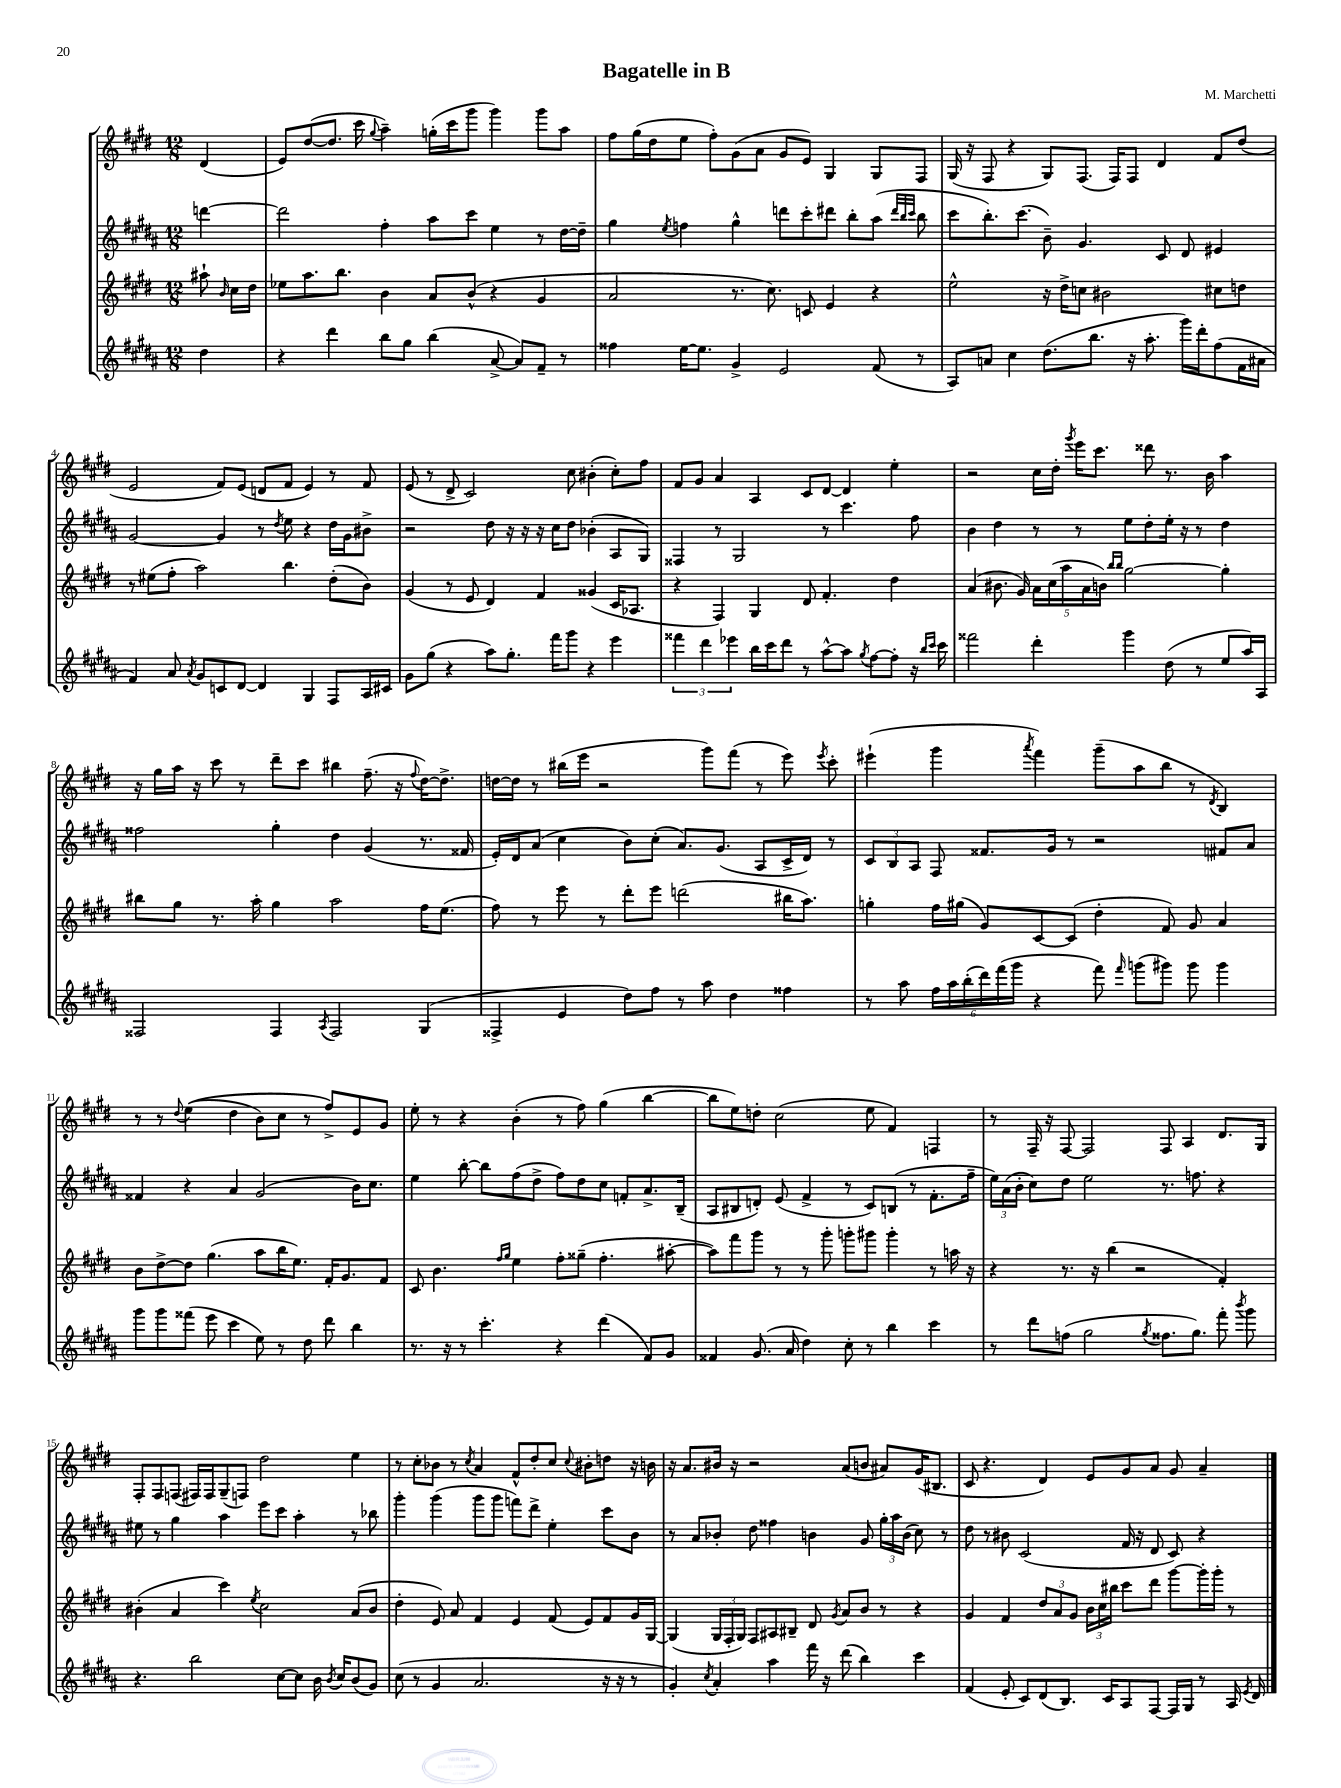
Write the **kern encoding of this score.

**kern	**kern	**kern	**kern
*staff4	*staff3	*staff2	*staff1
*clefG2	*clefG2	*clefG2	*clefG2
*k[f#c#g#d#a#]	*k[f#c#g#d#]	*k[f#c#g#d#a#]	*k[f#c#g#d#]
*M12/8	*M12/8	*M12/8	*M12/8
4dd#\	8aa#`\	[4ddd\	(4d#/
.	16qqb/	.	.
.	16cc#\LL	.	.
.	16dd#\JJ	.	.
=	=	=	=
4r	8ee-\L	2ddd\]	8e/L)
.	8.aa\	.	([8dd#/
4ddd#\	.	.	8.dd#/]J
.	8.bb\J	.	.
.	.	.	16ccc#\
.	.	.	8qqgg#/
8bb\L	4b\	4ff#'\	4aa~\)
8gg#\J	.	.	.
(4bb\	8a/L	8aa#\L	(16gg'\LL
.	.	.	16ccc#\J
.	(8b^^/J	8ccc#\J	8ggg#\J
[8a#^/	4r	4ee\	4ggg#\)
8a#/]L)	.	.	.
8f#~/J	4g#/	8r	8ggg#\L
8r	.	[16dd#\LL	8aa\J
.	.	16dd#~\]JJ	.
=	=	=	=
4ff##\	2a/	4gg#\	8ff#\L
.	.	.	(16gg#\L
.	.	.	16dd#\J
.	.	8qee/	.
[16ee\LK	.	4ff\	8ee\J
8.ee\]J	.	.	.
.	.	.	8ff#'\L)
4g#^/	8.r	4gg#^^\	(8g#\
.	.	.	8a\J
.	8.cc#\)	.	.
2e/	.	8ddd\L	8g#/L
.	8c/	8ccc#'\	8e/J)
.	4e/	8ddd#\J	4G#/
.	.	8bb'\L	.
(8f#/	4r	(8aa#\J	8G#/L
.	.	32qqddd#/LLL	.
.	.	32qqbb/	.
.	.	32qqccc#/JJJ	.
8r	.	8bb\	8F#/J
=	=	=	=
8A#/L)	2ee^^\	8ccc#\L	(16G#/
.	.	.	16r
8a/J	.	8.bb'\)	8F#/
4cc#\	.	.	4r
.	.	(8.ccc#\J	.
(8.dd#\L	16r	8b~\)	8G#/L)
.	16dd#^\LK	.	.
.	8cc\J	4.g#/	(8.F#/J
8.bb\J	.	.	.
.	2b#\	.	.
.	.	.	16F#/LK)
16r	.	.	8F#/J
8.aa#'\	.	.	.
.	.	8c#/	4d#/
16ggg#\LL)	.	8d#/	.
16ddd#'\J	.	.	.
(8ff#\	8cc#\L	4e#/	8f#/L
16f#\L	8dd\J	.	(8dd#/J
16a#\JJ	.	.	.
=	=	=	=
4f#/)	8r	[2g#/	2e/
.	(8ee#\L	.	.
8a#/	8ff#'\J	.	.
8qa#/	.	.	.
8g#/L	2aa\)	.	.
8c/	.	4g#/]	8f#/L)
[8d#/J	.	.	(8e/J
4d#/]	.	8r	8d/L
.	.	8qdd#/	.
.	4.bb\	8ee\	8f#/J
4G#/	.	4r	4e/)
8F#/L	(8dd#'\L	16dd#\LL	8r
.	.	16g#\J	.
16A#/L	8b\J)	8b#^\J	8f#/
16c#/JJ	.	.	.
=	=	=	=
8g#\L	(4g#/	2r	(8e/
(8gg#\J	.	.	8r
4r	8r	.	8d#^/
.	8e/	.	2c#/)
8aa#\L)	4d#/)	8dd#\	.
8.gg#'\J	.	16r	.
.	.	16r	.
.	4f#/	16r	.
16fff#\LK	.	16cc#\LK	.
8ggg#\J	.	8dd#\J	8cc#\
4r	(4g##/	(4b-'\	(4b#'\
4eee\	16c#/LK	8A#/L	8cc#'\L)
.	8.A-/J	.	.
.	.	8G#/J)	8ff#\J
=	=	=	=
6fff##\	4r	4F##/	8f#/L
.	.	.	8g#/J
6ddd#\	.	.	.
.	4F#/)	8r	4a/
6eee-\	.	.	.
.	.	2G#/	.
16bb\LL	4G#/	.	4A/
16ccc#\J	.	.	.
8ddd#\J	.	.	.
8r	8d#/	.	8c#/L
[8aa#^^\L	4.f#'/	8r	[8d#/J
8aa#\]J	.	4.ccc#\	4d#/]
8qgg#/	.	.	.
[8ff#\L	.	.	.
8ff#'\]J	4dd#\	.	4ee'\
16r	.	8ff#\	.
16qqbb/LL	.	.	.
16qqccc#/JJ	.	.	.
16ccc#\	.	.	.
=	=	=	=
2fff##\	(4a/	4b\	2r
.	8.b#\	4dd#\	.
.	16g#/)	.	.
4ddd#'\	20a\LL	8r	16cc#\LL
.	(20cc#\	.	.
.	.	.	16dd#'\JJ
.	20aa\	.	.
.	.	.	8qggg#/
.	.	8r	16eee\LK
.	20a\	.	.
.	.	.	8.ccc#\J
.	20b\JJ)	.	.
.	16qqbb/LL	.	.
.	16qqbb/JJ	.	.
4ggg#\	[2gg#\	8ee\L	.
.	.	8dd#'\	8ddd##\
(8dd#\	.	16ee'\Jk	8.r
.	.	16r	.
8r	.	8r	.
.	.	.	16b\
8ee/L	4gg#'\]	4dd#\	4aa\
16aa#/L)	.	.	.
16A#/JJ	.	.	.
=	=	=	=
2F##/	8bb#\L	2ff##\	16r
.	.	.	16gg#\LL
.	8gg#\J	.	16aa\JJ
.	.	.	16r
.	8.r	.	8ccc#\
.	.	.	8r
.	16aa'\	.	.
4F##/	4gg#\	4gg#'\	8ddd#~\L
.	.	.	8ccc#\J
8qA#/	.	.	.
2F##/	2aa\	4dd#\	4bb#\
.	.	(4g#/	(8.ff#~\
.	.	.	16r
.	.	.	8qqff#/
(4G#/	16ff#\LK	8.r	[16dd#\LK)
.	(8.ee\J	.	8.dd#^\]J
.	.	16f##/	.
=	=	=	=
4F##^/	8ff#\)	16e'/LL)	[16dd\LL
.	.	16d#/J	16dd\]JJ
.	8r	(8a#/J	8r
4e/	8eee\	4cc#\	(16bb#\LL
.	.	.	16eee\JJ
.	8r	.	2r
8dd#\L)	8ddd#'\L	8b\L)	.
8ff#\J	8eee\J	(8cc#'\J	.
8r	(2ddd\	8.a#/L)	.
8aa#\	.	.	8ggg#\L)
.	.	(8.g#/J	.
4dd#\	.	.	(8fff#\J
.	.	8A#/L	8r
4ff##\	16bb#\LK	16c#^/L	8eee\)
.	8.aa\J)	16d#/JJ)	.
.	.	.	8qeee/
.	.	8r	8ccc#'\
=	=	=	=
8r	4gg'\	12c#/L	(4eee#`\
.	.	12B/	.
8aa#\	.	.	.
.	.	12A#/J	.
24ff#\LL	16ff#\LL	8F#/	4ggg#\
24aa#\	.	.	.
.	(16gg#\JJ	.	.
(24bb'\	.	.	.
24ddd#\)	8g#/L)	8.f##/L	.
(24fff#\	.	.	.
24ggg#\JJ	.	.	.
.	.	.	8qaaa/
4r	[8c#/	.	4fff#\)
.	.	16g#/Jk	.
.	(8c#/]J	8r	.
8fff#\)	4dd#'\	2r	(8ggg#~\L
16qqfff#/	.	.	.
(8ggg\L	.	.	8aa\
8ggg#\J)	8f#/)	.	8bb\J
8ggg#\	8g#/	.	8r
.	.	.	8qd#/
4ggg#\	4a/	8f#/L	4B/)
.	.	8a#/J	.
=	=	=	=
8ggg#\L	8b\L	4f##/	8r
8ggg#\	[8dd#^\	.	8r
.	.	.	8qqdd#/
(8fff##\J	8dd#\]J	4r	&((4ee\
8eee\	(4.gg#\	.	.
4ccc#\	.	4a#/	4dd#\
8ee\)	8aa\L	(2g#/	8b\L)
8r	16bb\K	.	8cc#\J
.	8.ee\J)	.	.
8dd#\	.	.	8r
8ddd#\	16f#'/LK	.	8ff#^/L&)
.	8.g#/	.	.
4bb\	.	16b\LK)	8e/
.	.	8.cc#\J	.
.	8f#/J	.	8g#/J
=	=	=	=
8.r	8c#/	4ee\	8ee'\
.	4.b\	.	8r
16r	.	.	.
8r	.	[8bb'\	4r
4.ccc#'\	.	8bb\]L	.
.	16qqff#/LL	.	.
.	16qqgg#/JJ	.	.
.	4ee\	(8ff#\	(4b'\
.	.	8dd#^\J	.
4r	8ff#'\L	8ff#\L)	8r
.	(8gg##~\J	8dd#\	8ff#\)
(4ddd#\	4.ff#'\	8cc#\J	(4gg#\
.	.	8f'/L	.
8f#/L)	.	8.a#^/	[4bb\
8g#/J	[8aa#'\	.	.
.	.	(16B~/Jk	.
=	=	=	=
4f##/	8aa#\]L)	8A#/L	8bb\]L
.	8fff#\	8B#/	8ee\)
(8.g#/	8ggg#\J	8d'/J)	8dd'\J
.	8r	(8e/	(2cc#\
16a#/	.	.	.
4dd#\)	8r	4f#^/	.
.	8ggg#'\	.	.
8cc#'\	8ggg'\L	8r	.
8r	8ggg#\J	8c#/L)	8ee\
4bb\	4ggg#'\	(8B/J	4f#/)
.	.	8r	.
4ccc#\	8r	8.f#'\L	4F/
.	16aa\	.	.
.	16r	16ff#~\Jk	.
=	=	=	=
8r	4r	24ee\LL)	8r
.	.	(24a#\	.
.	.	24b'\JJ	.
8ddd#\L	.	8cc#\L)	16F#~/
.	.	.	16r
(8ff\J	8.r	8dd#\J	[8F#/
2gg#\	.	2ee\	2F#/]
.	16r	.	.
.	(4bb\	.	.
.	2r	.	.
8qgg#/	.	.	.
8.ff##\L	.	8.r	8F#/
.	.	.	4A/
8.gg#\J)	.	8.ff\	.
8fff#'\	4f#'/)	4r	8.d#/L
8qbbb/	.	.	.
8ggg#\	.	.	.
.	.	.	16G#/Jk
=	=	=	=
4.r	(4b#'\	8ee#\	8F#'/L
.	.	8r	8F#/
.	4a/	4gg#\	(8F/J
2bb\	.	.	16F#/LL)
.	.	.	16F#/J
.	4ccc#\)	4aa#\	(8G#~/
.	.	.	8F/J)
.	8qee/	.	.
.	2cc#\	8eee\L	2dd#\
[8cc#\L	.	8ccc#\J	.
8cc#\]J	.	4aa#'\	.
16b\	.	.	.
8qb/	.	.	.
16cc#/LK	.	.	.
(8b/	(8a/L	8r	4ee\
8g#/J)	8b#/J	8bb-\	.
=	=	=	=
(8cc#\	4dd#'\	4ggg#'\	8r
8r	.	.	8cc#'\L
4g#/	8e/)	(4ggg#\	8b-\J
.	8a/	.	8r
.	.	.	8qcc#/
2.a#/	4f#/	8ggg#\L	4a/
.	.	8ggg#\J	.
.	4e/	8fff\L)	8f#^^/L
.	.	8ddd#^\J	8dd#'/
.	(8f#/	4ee'\	8cc#/J
.	.	.	8qqcc#/
.	8e/L)	.	8b#'\L
16r	8f#/	8ccc#\L	8dd\J
16r	.	.	.
8r	16g#/L	8b\J	16r
.	[16G#/JJ	.	16b\
=	=	=	=
4g#'/)	(4G#/]	8r	16r
.	.	.	8.a/L
.	.	8a#/L	.
8qcc#/	.	.	.
4a#'/	24G#/LL	8b-'/J	16b#/Jk
.	24F#'/	.	.
.	.	.	16r
.	24G#/JJ)	.	.
.	8F#/L	8dd#\	2r
4aa#\	8A#/	4ff##\	.
.	8B#~/J	.	.
16fff#\	8d#/	4b\	.
16r	.	.	.
.	8qg#/	.	.
(8ddd#\	8a/L	.	(8a/L
4bb\)	8b/J	8g#/	8b/J
.	8r	24gg#'\LL	8a#/L)
.	.	24aa#\	.
.	.	(24b\JJ	.
4ccc#\	4r	8cc#\)	(16g#/K
.	.	.	8.B#/J
.	.	8r	.
=	=	=	=
(4f#/	4g#/	8dd#\	8c#/
.	.	8r	4.r
8e'/	4f#/	8b#\	.
8c#/L)	.	(2c#/	.
(8d#/	12dd#/L	.	4d#/)
.	12a/	.	.
8.B/J)	.	.	.
.	12g#/J	.	.
.	24b\LL	.	8e/L
.	24cc#\	.	.
16c#/LK	.	.	.
.	24bb#\JJ	.	.
8A#/	8ccc#\L	16f#/	8g#/
.	.	16r	.
[8F#/J	8ddd#\J	8d#/	8a/J
16F#/]LL	[8ggg#\L	8c#/)	8g#/
16G#/JJ	.	.	.
8r	16ggg#'\]L	4r	4a~/
.	16ggg#'\JJ	.	.
16A#/	8r	.	.
8qe/	.	.	.
16d#/	.	.	.
==	==	==	==
*-	*-	*-	*-
